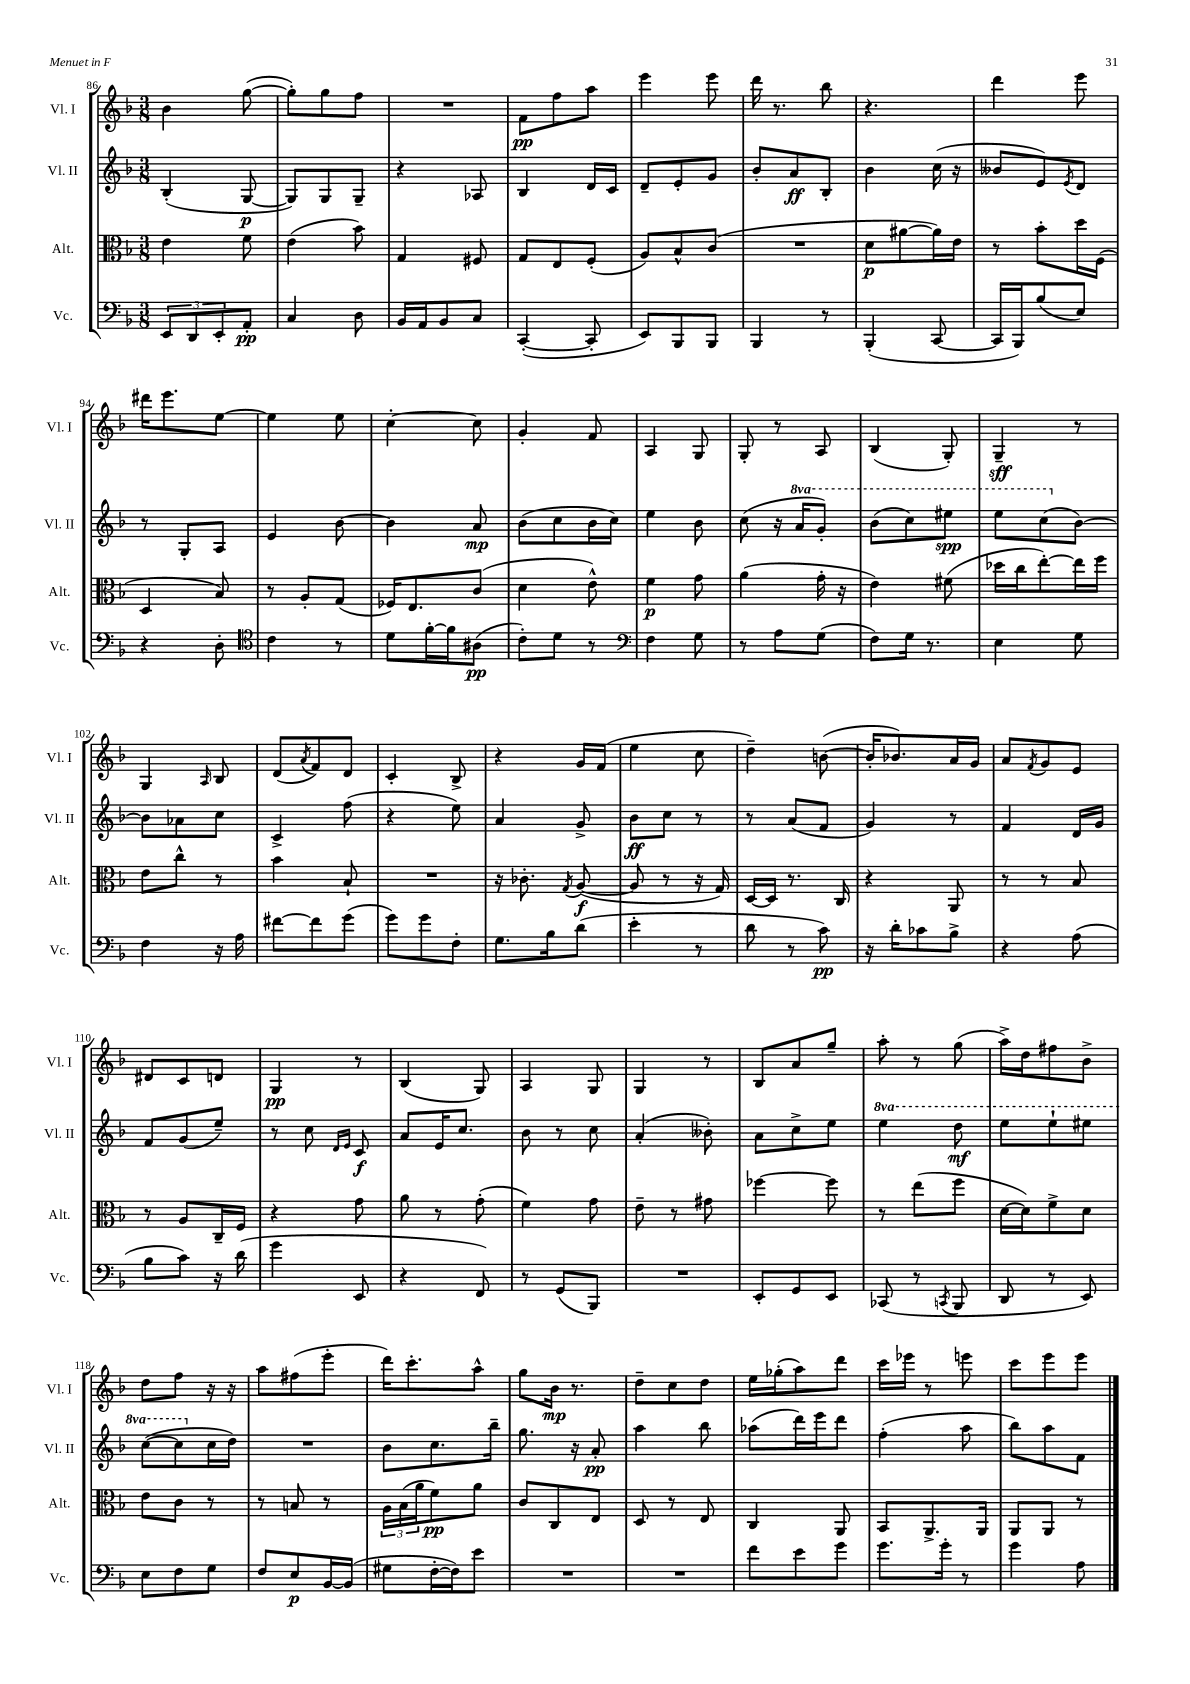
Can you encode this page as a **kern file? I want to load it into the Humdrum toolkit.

**kern	**kern	**kern	**kern
*staff4	*staff3	*staff2	*staff1
*clefF4	*clefC3	*clefG2	*clefG2
*k[b-]	*k[b-]	*k[b-]	*k[b-]
*M3/8	*M3/8	*M3/8	*M3/8
12EE	4e	(4B-'	4b-
12DD	.	.	.
12EE'	.	.	.
8AA'	8f	[8G	([8gg
=	=	=	=
4C	(4e	8G])	8gg'])
.	.	8G	8gg
8D	8b-)	8G~	8ff
=	=	=	=
16BB-	4G	4r	4.r
16AA	.	.	.
8BB-	.	.	.
8C	8F#	8A-	.
=	=	=	=
([4CC'	8G	4B-	8f
.	8E	.	8ff
8CC']	(8F'	16d	8aa
.	.	16c	.
=	=	=	=
8EE)	8A)	8d~	4eee
8BBB-	8B-^^	8e'	.
8BBB-	(8c	8g	8eee
=	=	=	=
4BBB-	4.r	8b-'	16ddd
.	.	.	8.r
.	.	8a	.
8r	.	8B-'	8bb-
=	=	=	=
(4BBB-'	8d	4b-	4.r
.	[8a#	.	.
[8CC	16a#])	(16cc	.
.	16e	16r	.
=	=	=	=
16CC]	8r	8b--	4ddd
16BBB-)	.	.	.
(8B-	8b-'	8e)	.
.	.	8qe	.
8E)	16dd	8d	8eee
.	(16F	.	.
=	=	=	=
4r	4D	8r	16ddd#
.	.	.	8.eee
.	.	8G'	.
8D'	8B-)	8A	[8ee
=	=	=	=
*clefC4	*	*	*
4c	8r	4e	4ee]
.	8A'	.	.
8r	(8G	[8b-	8ee
=	=	=	=
8d	16F-)	4b-]	[4cc'
.	8.E	.	.
[16f'	.	.	.
16f]	.	.	.
(8A#	(8c	8a	8cc]
=	=	=	=
8c')	4d	(8b-	4g'
8d	.	8cc	.
8r	8e^^)	16b-	8f
.	.	16cc)	.
=	=	=	=
*clefF4	*	*	*
4F	4f	4ee	4A
8G	8g	8b-	8G
=	=	=	=
8r	(4a	(8cc	8G'
8A	.	16r	8r
.	.	16aa	.
(8G	16g'	8gg')	8A
.	16r	.	.
=	=	=	=
8F)	4e)	(8bb-	(4B-
16G	.	8ccc)	.
8.r	.	.	.
.	(8f#	8eee#	8G')
=	=	=	=
4E	16dd-	8eee	4G~
.	16cc	.	.
.	[8ee')	(8ccc	.
8G	16ee]	[8b-)	8r
.	16ff	.	.
=	=	=	=
4F	8e	8b-]	4G
.	8cc^^	8a-	.
.	.	.	16qqA
16r	8r	8cc	8B-
16A	.	.	.
=	=	=	=
[8f#	4b-	4c^	(8d
.	.	.	8qa
8f#]	.	.	8f)
(8g	8B-`	(8ff	8d
=	=	=	=
8g)	4.r	4r	4c'
8g	.	.	.
8F'	.	8ee)	8B-^
=	=	=	=
8.G	16r	4a	4r
.	8.c-'	.	.
16B-	.	.	.
.	8qG	.	.
(8d	([8A	8g^	16g
.	.	.	(16f
=	=	=	=
4e'	8A]	8b-	4ee
.	8r	8cc	.
8r	16r	8r	8cc
.	16G)	.	.
=	=	=	=
8d	[16D	8r	4dd~)
.	16D]	.	.
8r	8.r	(8a	.
8c)	.	8f	([8b
.	16C	.	.
=	=	=	=
16r	4r	4g)	16b']
16d'	.	.	8.b-)
8c-	.	.	.
8B-^	8AA	8r	16a
.	.	.	16g
=	=	=	=
4r	8r	4f	8a
.	.	.	8qf
.	8r	.	8g
(8A	8B-	16d	8e
.	.	16g	.
=	=	=	=
8B-	8r	8f	8d#
8c)	8A	(8g	8c
16r	16C~	8ee~)	8d
(16d	16F	.	.
=	=	=	=
4g	4r	8r	4G
.	.	8cc	.
.	.	16qqd	.
.	.	16qqe	.
8EE	8g	8c	8r
=	=	=	=
4r	8a	8a	(4B-
.	8r	16e	.
.	.	8.cc	.
8FF)	(8g'	.	8G)
=	=	=	=
8r	4f)	8b-	4A
(8GG	.	8r	.
8BBB-)	8g	8cc	8G
=	=	=	=
4.r	8e~	(4a'	4G
.	8r	.	.
.	8g#	8b--')	8r
=	=	=	=
8EE'	[4ff-	8a	8B-
8GG	.	8cc^	8a
8EE	8ff-]	8ee	8gg~
=	=	=	=
(8CC-	8r	4eee	8aa'
8r	(8ee	.	8r
8qCC	.	.	.
8BBB-	8ff	8ddd	(8gg
=	=	=	=
8DD	[16d	8eee	16aa^)
.	16d])	.	16dd
8r	8f^	8eee`	8ff#
8EE)	8d	8eee#	8b-^
=	=	=	=
8E	8e	([8ccc	8dd
8F	8c	8ccc]	8ff
8G	8r	16cc	16r
.	.	16dd)	16r
=	=	=	=
8F	8r	4.r	8aa
8E	8B	.	(8ff#
[16BB-	8r	.	8eee'
(16BB-]	.	.	.
=	=	=	=
8G#	24A	8b-	16ddd)
.	(24B-	.	.
.	.	.	8.ccc'
.	24a	.	.
[16F'	8f)	8.cc	.
16F])	.	.	.
8e	8a	.	8aa^^
.	.	16bb-~	.
=	=	=	=
4.r	8c	8.gg	8gg
.	8C	.	16b-
.	.	16r	8.r
.	8E	8a'	.
=	=	=	=
4.r	8D	4aa	8dd~
.	8r	.	8cc
.	8E	8bb-	8dd
=	=	=	=
8f	4C	(8aa-	16ee
.	.	.	(16gg-'
8e	.	16ddd)	8aa)
.	.	16eee	.
8g	8AA	8ddd	8ddd
=	=	=	=
8.g	8BB-	(4ff'	16ccc
.	.	.	16eee-
.	8.AA^	.	8r
16g'	.	.	.
8r	.	8aa	8eee
.	16AA	.	.
=	=	=	=
4g	8AA	8bb-)	8ccc
.	8AA	8aa	8eee
8A	8r	8f	8eee
==	==	==	==
*-	*-	*-	*-
